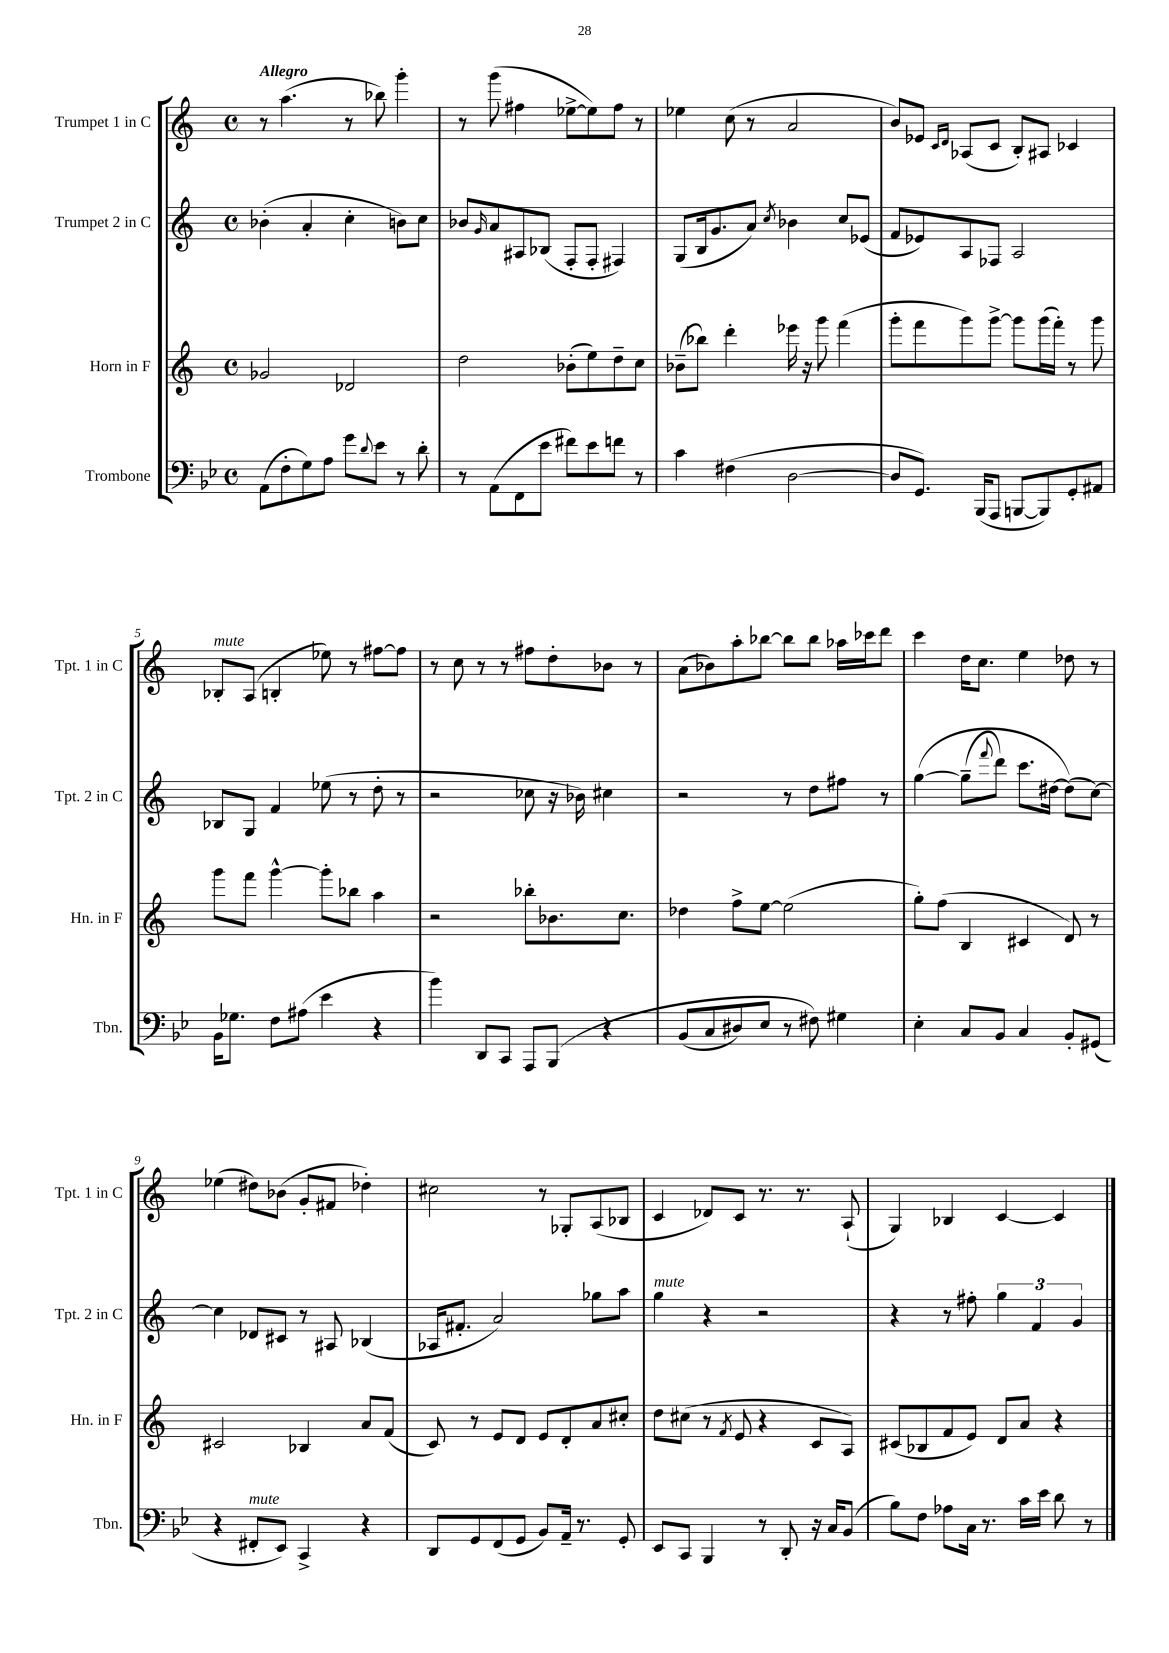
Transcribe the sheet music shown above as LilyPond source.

<<
\new StaffGroup <<
\new Staff = "s0" \with { instrumentName = "Trumpet 1 in C" shortInstrumentName = "Tpt. 1 in C" } {
    \clef treble \key c \major \defaultTimeSignature \time 4/4 \tempo "Allegro"
    r8 a''4.( r8 bes''8) g'''4-. |
    r8 g'''8( fis''4 ees''8~-> ees''8) fis''8 r8 |
    ees''4 c''8( r8 a'2 |
    b'8) ees'8 \grace { c'16 d'16 } aes8( c'8 b8-.) ais8 ces'4 |
    bes8-.^\markup { \italic "mute" } a8( b4-. ees''8) r8 fis''8~ fis''8 |
    r8 c''8 r8 r8 fis''8 d''8-. bes'8 r8 |
    a'8( bes'8) a''8-. bes''8~ bes''8 bes''8 aes''16 ces'''16 d'''8 |
    c'''4 d''16 c''8. e''4 des''8 r8 |
    ees''4( dis''8) bes'8( g'8-. fis'8 des''4-.) |
    cis''2 r8 ges8-. a8( bes8 |
    c'4 des'8) c'8 r8. r8. a8-!( |
    g4) bes4 c'4~ c'4 \bar "|." |
}
\new Staff = "s1" \with { instrumentName = "Trumpet 2 in C" shortInstrumentName = "Tpt. 2 in C" } {
    \clef treble \key c \major \defaultTimeSignature \time 4/4
    bes'4-.( a'4-. c''4-. b'8) c''8 |
    bes'8 \grace { g'16 } a'8 ais8 bes8( f8-. f8-. fis4) |
    g8( b16 g'8. a'8) \acciaccatura { c''8 } bes'4 c''8 ees'8( |
    f'8 ees'8) a8 fes8 a2 |
    bes8 g8 f'4 ees''8( r8 d''8-. r8 |
    r2 ces''8 r16 bes'16) cis''4 |
    r2 r8 d''8 fis''8 r8 |
    g''4~\( g''8--( \appoggiatura { f'''8 } d'''8) c'''8. dis''16~ dis''8(\) c''8~) |
    c''4 des'8 cis'8 r8 ais8 bes4( |
    aes16 fis'8.-. a'2) ges''8 a''8 |
    g''4^\markup { \italic "mute" } r4 r2 |
    r4 r8 fis''8-. \tuplet 3/2 { g''4 f'4 g'4 } \bar "|." |
}
\new Staff = "s2" \with { instrumentName = "Horn in F" shortInstrumentName = "Hn. in F" } {
    \clef treble \key c \major \defaultTimeSignature \time 4/4
    ges'2 des'2 |
    d''2 bes'8-.( e''8) d''8-- c''8 |
    bes'8--( bes''8) d'''4-. ees'''16 r16 g'''8 f'''4( |
    g'''8-. f'''8 g'''8) g'''8~-> g'''8 g'''16( f'''16-.) r8 g'''8 |
    g'''8 f'''8 g'''4~-^ g'''8-. bes''8 a''4 |
    r2 bes''8-. bes'8. c''8. |
    des''4 f''8-> e''8~ e''2( |
    g''8-.) f''8( b4 cis'4 d'8) r8 |
    cis'2 bes4 a'8 f'8( |
    c'8) r8 e'8 d'8 e'8 d'8-. a'8 cis''8-. |
    d''8 cis''8( r8 \acciaccatura { f'8 } e'8 r4 c'8 a8) |
    cis'8( bes8 f'8 e'8) d'8 a'8 r4 \bar "|." |
}
\new Staff = "s3" \with { instrumentName = "Trombone" shortInstrumentName = "Tbn." } {
    \clef bass \key bes \major \defaultTimeSignature \time 4/4
    a,8( f8-. g8) a8 g'8 \appoggiatura { d'8 } ees'8 r8 d'8-. |
    r8 a,8( f,8 ees'8 fis'8) ees'8 f'8 r8 |
    c'4 fis4( d2~ |
    d8 g,8.) bes,,16( a,,8 b,,8~ b,,8) g,8-. ais,8 |
    bes,16 ges8. f8 ais8( ees'4 r4 |
    bes'4) d,8 c,8 a,,8 bes,,8\( r4 |
    bes,8( c8 dis8) ees8 r8 fis8\) gis4 |
    ees4-. c8 bes,8 c4 bes,8-. gis,8( |
    r4 fis,8-.^\markup { \italic "mute" } ees,8) c,4-> r4 |
    d,8 g,8 f,8( g,8 bes,8) a,16-- r8. g,8-. |
    ees,8 c,8 bes,,4 r8 d,8-. r16 c16 bes,8( |
    bes8) f8 aes8 c16 r8. c'16 ees'16 d'8 r8 \bar "|." |
}
>>
>>
